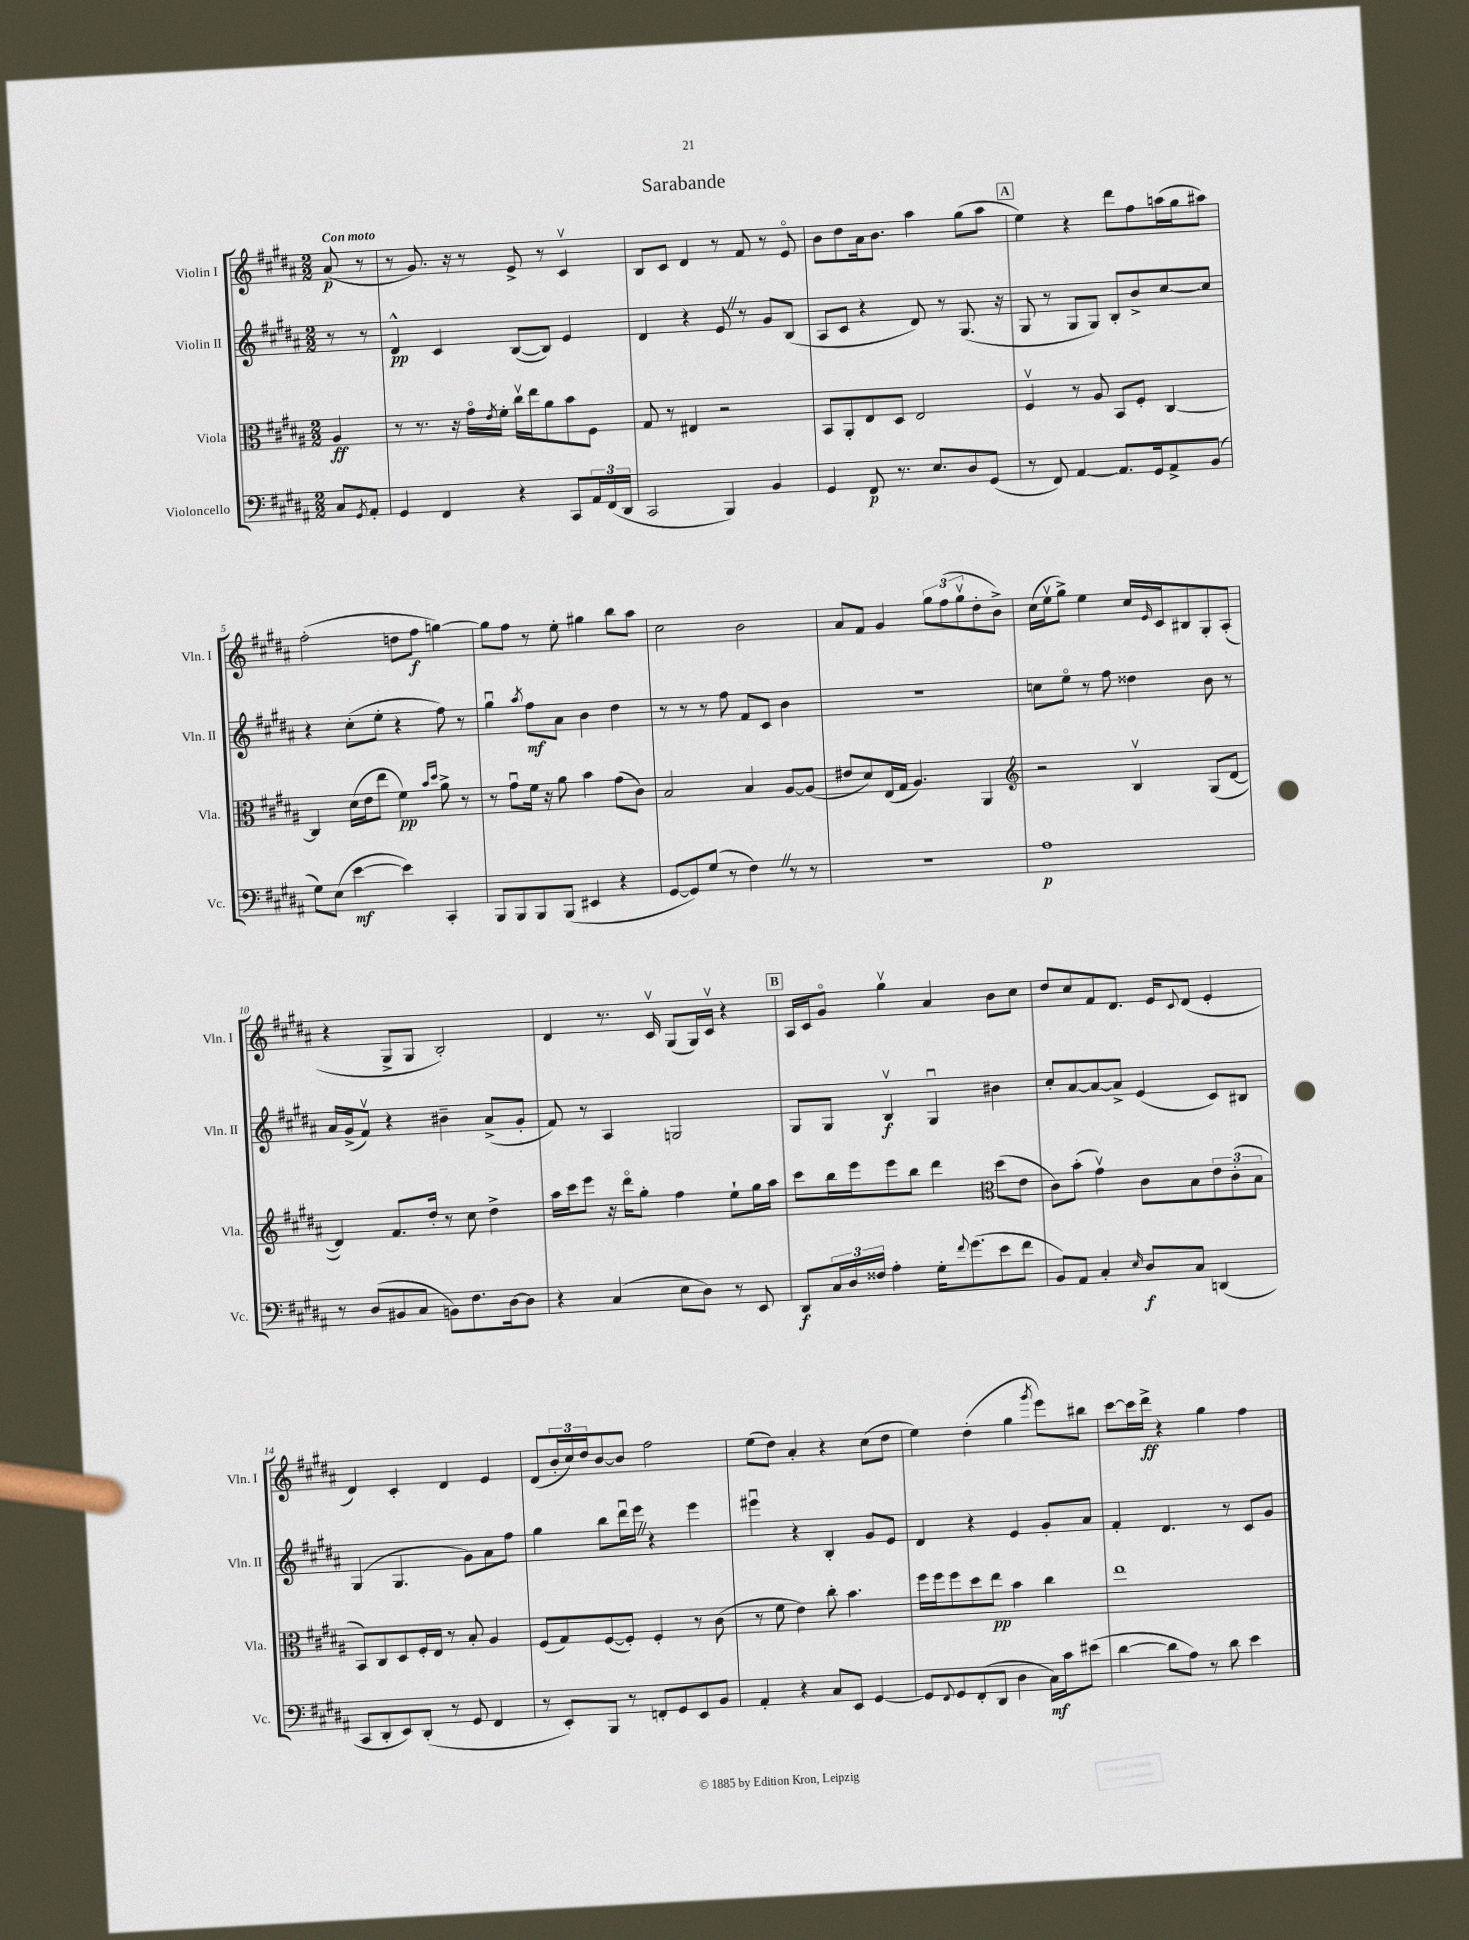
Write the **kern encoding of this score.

**kern	**kern	**kern	**kern
*staff4	*staff3	*staff2	*staff1
*clefF4	*clefC3	*clefG2	*clefG2
*k[f#c#g#d#a#]	*k[f#c#g#d#a#]	*k[f#c#g#d#a#]	*k[f#c#g#d#a#]
*M2/2	*M2/2	*M2/2	*M2/2
8C#	4A#	8r	(8a#
8qGG#	.	.	.
8AA#'	.	8r	8r
=	=	=	=
4GG#	8r	4d#^^	8r
.	8.r	.	8.g#)
4FF#	.	4c#	.
.	16r	.	16r
.	16g#o	.	8r
.	8qe	.	.
.	16f#'	.	.
4r	16cc#v	([8B	8e^
.	16ee	.	.
.	8a#	8B])	8r
8CC#	8b	4e	4c#v
24AA#	8F#	.	.
(24FF#	.	.	.
24DD#	.	.	.
=	=	=	=
2CC#	8G#	4d#	8B
.	8r	.	8c#
.	4E#	4r	4d#
4BBB)	2r	8e	8r
.	.	8r	8f#
4BB	.	8g#	8r
.	.	(8B	8eo
=	=	=	=
4GG#	8BB	8A#	8b
.	8AA#'	8c#	8dd#
8FF#	8E	4r	16a#
.	.	.	8.b
8.r	8D#	.	.
.	2E	8d#)	4aa#
8.E	.	.	.
.	.	8r	.
8D#	.	(8.G#	(8gg#
(8GG#	.	.	8aa#
.	.	16r	.
=	=	=	=
8r	4F#v	8G#	4ee)
8FF#)	.	8r	.
[4AA#	8r	8G#	4r
.	8A#	8G#)	.
8.AA#]	8BB	8B'	8ddd#
.	8F#'	8b^	8ff#
16GG#	.	.	.
8AA#^	[4C#	[8cc#	(16aa
.	.	.	16gg#
(8BB	.	8cc#]	8aa#)
=	=	=	=
8G#)	4C#]	4r	(2ff#'
(8E	.	.	.
[4e	(16d#	(8cc#'	.
.	16e	.	.
.	8ee	8ee'	.
4e])	4f#)	4r	8dd
.	.	.	8ff#
.	16qqb	.	.
.	16qqdd#	.	.
4CC#'	8a#^	8ff#)	[4gg)
.	8r	8r	.
=	=	=	=
8BBB	8r	4gg#u	8gg]
8BBB	8g#u	.	8ff#
.	.	8qaa#	.
8BBB	16f#	8ff#	8r
.	16r	.	.
(8BBB	8a#	8a#	8ee'
4EE#	4b	4b	4gg#
4r	(8g#	4dd#	8bb
.	8c#)	.	8aa#
=	=	=	=
[8GG#	2B	8r	2cc#
8GG#])	.	8r	.
(8G#	.	8r	.
8r	.	8ff#	.
4F#)	4B	8f#	2b
.	.	8c#	.
8r	[8A#	4b	.
8r	(8A#]	.	.
=	=	=	=
1r	8e#	1r	8a#
.	8d#)	.	8f#
.	(16E	.	4g#
.	16G#	.	.
.	4.A#)	.	.
.	.	.	12gg#
.	.	.	(12ff#
.	.	.	12gg#v
.	4AA#	.	8dd#'
.	.	.	8b^)
=	=	=	=
*	*clefG2	*	*
1A#	2r	8cc	(16cc#
.	.	.	16eev
.	.	8eeo	8gg#^)
.	.	8r	4ee
.	.	8ff#	.
.	4Bv	4dd##	16cc#
.	.	.	16qqe
.	.	.	16c#
.	.	.	8B#
.	(8G#	8b	8G#'
.	[8d#	8r	(8A#'
=	=	=	=
8r	4d#])	16a#	4r
.	.	(16g#^	.
(8D#	.	8f#v)	.
8BB#	8.f#	4r	8G#^
8C#	.	.	8G#
.	16dd#'	.	.
8BB)	8r	4b#~	2B')
8.F#	8cc#	.	.
.	4dd#^	(8a#^	.
[16D#	.	.	.
8D#]	.	8g#'	.
=	=	=	=
4r	16aa#	8f#)	4d#
.	16ccc#	.	.
.	8eee	8r	.
(4C#	16r	4A#	8.r
.	16ddd#o	.	.
.	8gg#'	.	.
.	.	.	16c#v
8E	4ff#	2G	(8G#
8D#)	.	.	16G#)
.	.	.	16c#v
8r	8ee`	.	4r
8EE	16gg#	.	.
.	16aa#	.	.
=	=	=	=
8DD#	8ccc#	8G#	16A#
.	.	.	16c#
24C#	16bb	8G#	8g#o
24D#	.	.	.
.	16eee	.	.
24F##	.	.	.
4A#'	8eee	4Bv	4gg#v
.	8bb	.	.
16G#'	4ddd#	4G#u	4a#
8qqf#	.	.	.
(8.g#	.	.	.
*	*clefC3	*	*
8e	(8dd#	4b#	8b
8f#	8e	.	8cc#
=	=	=	=
8BB)	8c#)	8cc#'	8dd#
8AA#	(8b'	[8a#	8cc#
4C#'	4g#v)	8a#_	8f#
.	.	8a#^]	8.d#
16qqE	.	.	.
8D#	8c#	(4e	.
.	.	.	16e
.	.	.	8qqc#
8C#	8B	.	(8d#
(4DD	12e	8c#)	4e'
.	(12c#'	.	.
.	.	8B#	.
.	12B	.	.
=	=	=	=
8CC#	8BB)	(4G#	4d#)
8DD#'	8C#	.	.
8EE)	8D#	4.G#	4c#'
(8DD#'	16F#'	.	.
.	16E	.	.
8r	8r	.	4d#
8GG#	8B'	8g#)	.
4FF#	4A#	8a#	4e
.	.	8ff#	.
=	=	=	=
8r	(8F#	4gg#	(8d#
8EE')	8G#)	.	24b'
.	.	.	24cc#)
.	.	.	24dd#
8BBB	([8F#	8bb	[8b
8r	8F#'])	16ddd#u	8b]
.	.	16eee	.
8FF'	4F#'	4r	2ff#
8GG#	.	.	.
8EE	8r	4eee	.
8BB	(8c#	.	.
=	=	=	=
4AA#'	8r	4eee#u	(8ee
.	8f#	.	8dd#)
4r	4e)	4r	4a#'
8C#	8cc#'	4B'	4r
8EE	4.b	.	.
[4GG#	.	8g#	(8cc#
.	.	8e	8dd#
=	=	=	=
8GG#]	16ff#	4d#	4ee)
.	16ff#	.	.
8qqFF#	.	.	.
8GG#	8ff#	.	.
(8FF#'	8dd#	4r	(4dd#'
8DD#	8ee	.	.
4D#	4b	4e	4gg#
.	.	.	8qggg#
16C#)	4cc#	8g#'	8eee)
16c#	.	.	.
(8e#	.	8a#	8bb#
=	=	=	=
[4d#	1ee	4f#'	[8ccc#
.	.	.	16ccc#]
.	.	.	16ddd#^
8d#]	.	4.d#	4r
8A#)	.	.	.
8r	.	.	4gg#
8d#	.	8r	.
4e	.	8c#	4ff#
.	.	8g#	.
==	==	==	==
*-	*-	*-	*-
